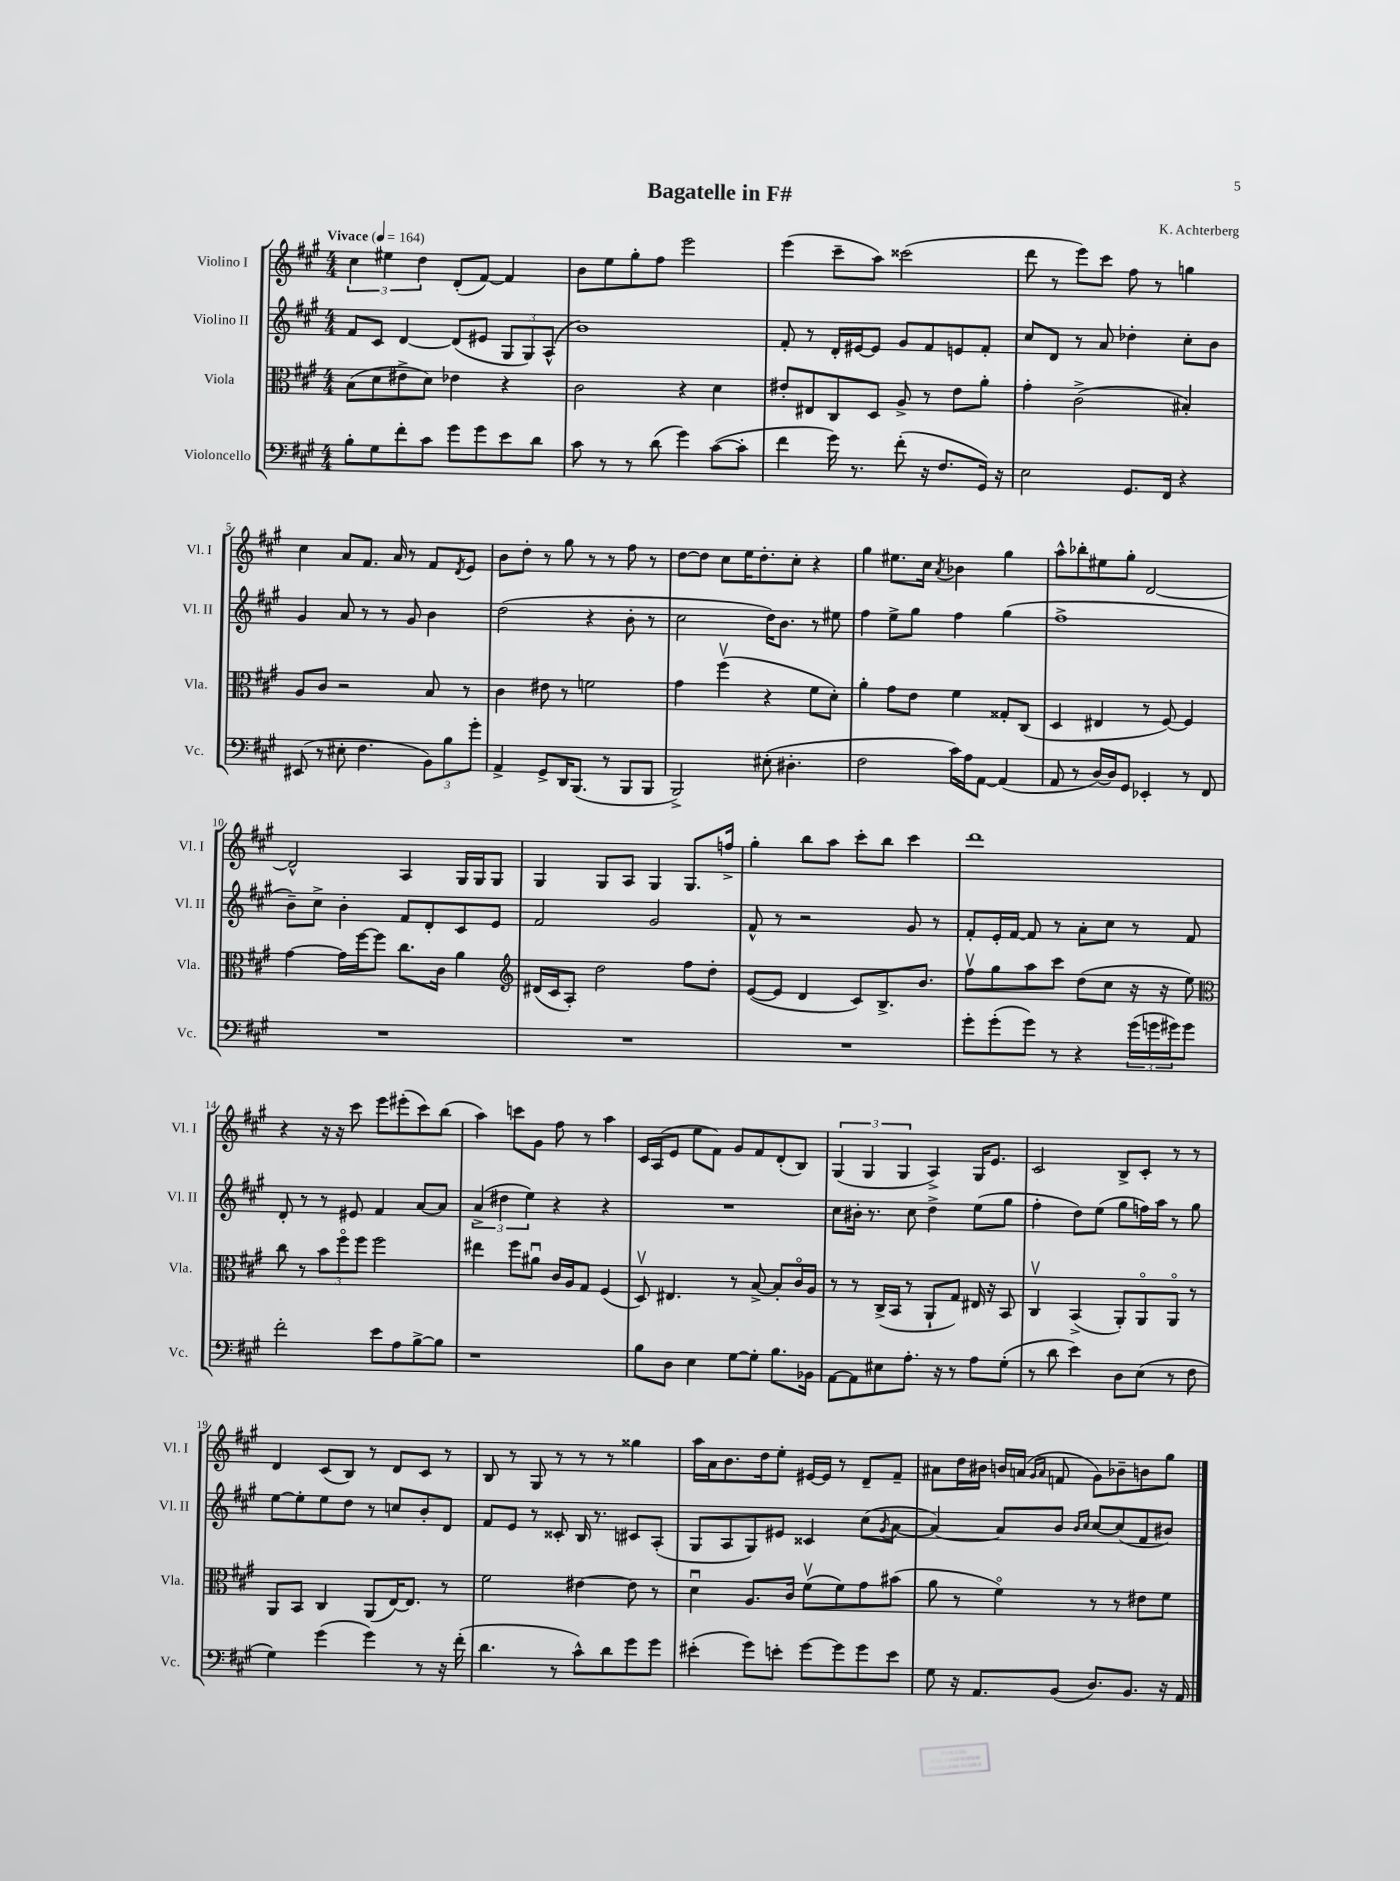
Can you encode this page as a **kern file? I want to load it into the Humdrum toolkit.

**kern	**kern	**kern	**kern
*staff4	*staff3	*staff2	*staff1
*clefF4	*clefC3	*clefG2	*clefG2
*k[f#c#g#]	*k[f#c#g#]	*k[f#c#g#]	*k[f#c#g#]
*M4/4	*M4/4	*M4/4	*M4/4
*MM164	*MM164	*MM164	*MM164
8B'	(8B	8f#	6cc#
8G#	8d	8c#	.
.	.	.	6ee#
8f#'	8e#^	[4d	.
.	.	.	6dd
8c#	8d)	.	.
8g#	4e-	(8d]	(8d'
8g#	.	8e#	[8f#)
8e	4r	12G#	4f#]
.	.	12G#)	.
8d	.	.	.
.	.	(12A^^	.
=	=	=	=
8c#	2c#	1b)	8b
8r	.	.	8ee
8r	.	.	8gg#'
(8d	.	.	8ff#
4g#)	4r	.	2eee
([8c#	4d	.	.
8c#']	.	.	.
=	=	=	=
4f#	8e#'	8f#'	(4eee
.	8E#	8r	.
16g#)	8C#	16d'	8ccc#~
8.r	.	[16e#	.
.	8D	8e#]	8aa)
(8f#'	8A^	8g#	(2ccc##
16r	8r	8f#	.
8.F#	.	.	.
.	8e#	8e	.
16GG#)	8a'	8f#'	.
16r	.	.	.
=	=	=	=
2E	4g#'	8cc#	8ddd
.	.	8d	8r
.	(2c#^	8r	8eee)
.	.	8a	8ccc#
8.GG#	.	4dd-'	8ff#
.	.	.	8r
16FF#	.	.	.
4r	4B#')	8cc#'	4gg
.	.	8b	.
=	=	=	=
(8EE#	8A	4g#	4cc#
8r	8c#	.	.
8E#'	2r	8a	8a
4.F#	.	8r	8.f#
.	.	8r	.
.	.	.	16a
.	.	8g#	8r
12BB)	8B	4b	8f#
12B	.	.	.
.	.	.	8qd
.	8r	.	8e
12g#'	.	.	.
=	=	=	=
4AA^	4c#	(2dd	8b
.	.	.	8dd'
8GG#^	8e#	.	8r
16DD	8r	.	8gg#
(8.BBB	.	.	.
.	2f	4r	8r
8r	.	.	8r
8BBB	.	8b'	8ff#
8BBB	.	8r	8r
=	=	=	=
2BBB^)	4g#	2cc#	[8dd
.	.	.	8dd]
.	(4ff#v	.	8cc#
.	.	.	16ee
.	.	.	8.dd'
(8E#'	4r	16dd)	.
.	.	8.b	.
4.D#'	.	.	8cc#'
.	8f#	8r	4r
.	8d')	8ee#	.
=	=	=	=
2F#	4a'	4ff#	4gg#
.	8g#	8ee^	8.ee#
.	8e	8gg#	.
.	.	.	16cc#
.	.	.	8qa
16c#)	4f#	4ff#	4b-
16A	.	.	.
[8AA	.	.	.
(4AA]	8G##'	(4gg#	4gg#
.	(8C#	.	.
=	=	=	=
8AA	4D	1ff#^	8aa^^
8r	.	.	8bb-'
[16D)	4E#	.	8ee#
16D]	.	.	.
8GG#	.	.	8gg#'
4EE-'	8r	.	[2d
.	[8F#)	.	.
8r	4F#]	.	.
8FF#	.	.	.
=	=	=	=
1r	[4g#	8b~)	2d^^]
.	.	8cc#^	.
.	16g#]	4b'	.
.	[16ff#	.	.
.	8ff#]	.	.
.	8.cc#	8f#	4A
.	.	8d'	.
.	16c#	.	.
.	4a	8c#	16G#
.	.	.	16G#
.	.	8e	8G#
=	=	=	=
*	*clefG2	*	*
1r	(16d#	2f#	4G#
.	16c#	.	.
.	8A')	.	.
.	2dd	.	8G#
.	.	.	8A
.	.	2g#	4G#
.	8ff#	.	8.G#
.	8dd'	.	.
.	.	.	16ff^
=	=	=	=
1r	([8e	8f#^^	4gg#'
.	8e]	8r	.
.	4d	2r	8bb
.	.	.	8aa
.	8c#)	.	8ccc#'
.	8.B^	.	8bb
.	.	8g#	4ccc#
.	8.b	.	.
.	.	8r	.
=	=	=	=
8g#'	8ff#v	8f#'	1ddd
(8g#'	8gg#	16e'	.
.	.	[16f#	.
8g#)	8aa	8f#]	.
8r	8ccc#	8r	.
4r	(8dd	8a'	.
.	8cc#	8cc#	.
(24g#	16r	8r	.
24g	.	.	.
.	16r	.	.
24g#)	.	.	.
8g#	8ee)	8f#	.
=	=	=	=
*	*clefC3	*	*
2f#'	8cc#	8d'	4r
.	8r	8r	.
.	12b	8r	16r
.	.	.	16r
.	12ff#o	.	.
.	.	8e#	8ccc#
.	12ff#	.	.
8e	2ff#	4f#	8eee
8A	.	.	(8eee#'
[8B^	.	[8a	8ccc#)
8B]	.	8a]	(8bb
=	=	=	=
1r	4ee#	(6a^	4aa)
.	.	6dd#	.
.	8ff#	.	8ccc
.	.	6ee)	.
.	8a#u	.	8g#
.	16c#	4r	8ff#
.	16A	.	.
.	8G#	.	8r
.	(4F#	4r	4aa
=	=	=	=
8B	8Dv)	1r	16c#
.	.	.	(16A
8D	4.E#	.	8e
4E	.	.	8ee
.	.	.	8f#)
[8G#	8r	.	8g#
8G#']	[8B^	.	8f#
8.B	8B']	.	(8d'
.	16c#o	.	8B)
16BB-	16A	.	.
=	=	=	=
[8AA	8r	8cc#	(6G#
8AA]	8r	16b#'	.
.	.	.	6G#
.	.	8.r	.
8E#	(16C#^	.	.
.	16BB	.	.
.	.	.	6G#
8.A'	8r	8cc#	.
.	8AA`	4dd^	4A^)
16r	.	.	.
8r	8G#)	.	.
8A	16E#	(8ee	16G#
.	16r	.	8.e
(8G#'	8BB	8gg#	.
=	=	=	=
8r	4C#v	4ff#'	2c#
8d	.	.	.
4e)	(4BB^	8dd)	.
.	.	(8ee	.
8D	8AA')	8gg#	8B^
(8E	8AAo	16ff)	8c#'
.	.	16aa	.
8r	8AAo	8r	8r
8F#	8r	8gg#	8r
=	=	=	=
4G#)	8AA	[8ee	4d
.	8BB	8ee']	.
(4g#	4C#	8ee	(8c#
.	.	8dd	8B)
4g#)	(8AA	8r	8r
.	[16E)	8cc	8d
.	8.E]	.	.
8r	.	8b'	8c#
16r	8r	8d	8r
(16f#'	.	.	.
=	=	=	=
4.d	2f#	8f#	8B
.	.	8e	8r
.	.	8r	8G#
8r	.	8c##'	8r
8c#^^)	[4e#	16B	8r
.	.	8.r	.
8d	.	.	8r
8g#	8e#]	8c#	4gg##
8g#	8r	(8A'	.
=	=	=	=
(4e#'	4du	8G#	16aa
.	.	.	16a
.	.	8A	8.b
8g#)	8.A	8G#)	.
.	.	.	16dd
8e'	.	8e#	8ee'
.	16c#	.	.
[8g#	(8f#v	4c##	[16e#
.	.	.	16e#]
8g#]	8f#)	.	8r
8g#	8g#	(8cc#	8d~
.	.	8qg#	.
8e	(8b#	[8a	8f#~
=	=	=	=
8G#	8a	4a_)	8a#
16r	8r	.	16dd
8.AA	.	.	16b#
.	4f#o)	8a]	16b
.	.	.	(16a
.	.	.	16qqg#
.	.	.	16qqa
(8BB	.	8b	8f
.	.	16qqb	.
.	.	16qqcc#	.
8.D)	8r	[8cc#	8g#)
.	8r	(8cc#]	8b-~
8.BB	.	.	.
.	8e#	8f#	8b
16r	8f#	8b#)	8gg#
16AA	.	.	.
==	==	==	==
*-	*-	*-	*-
